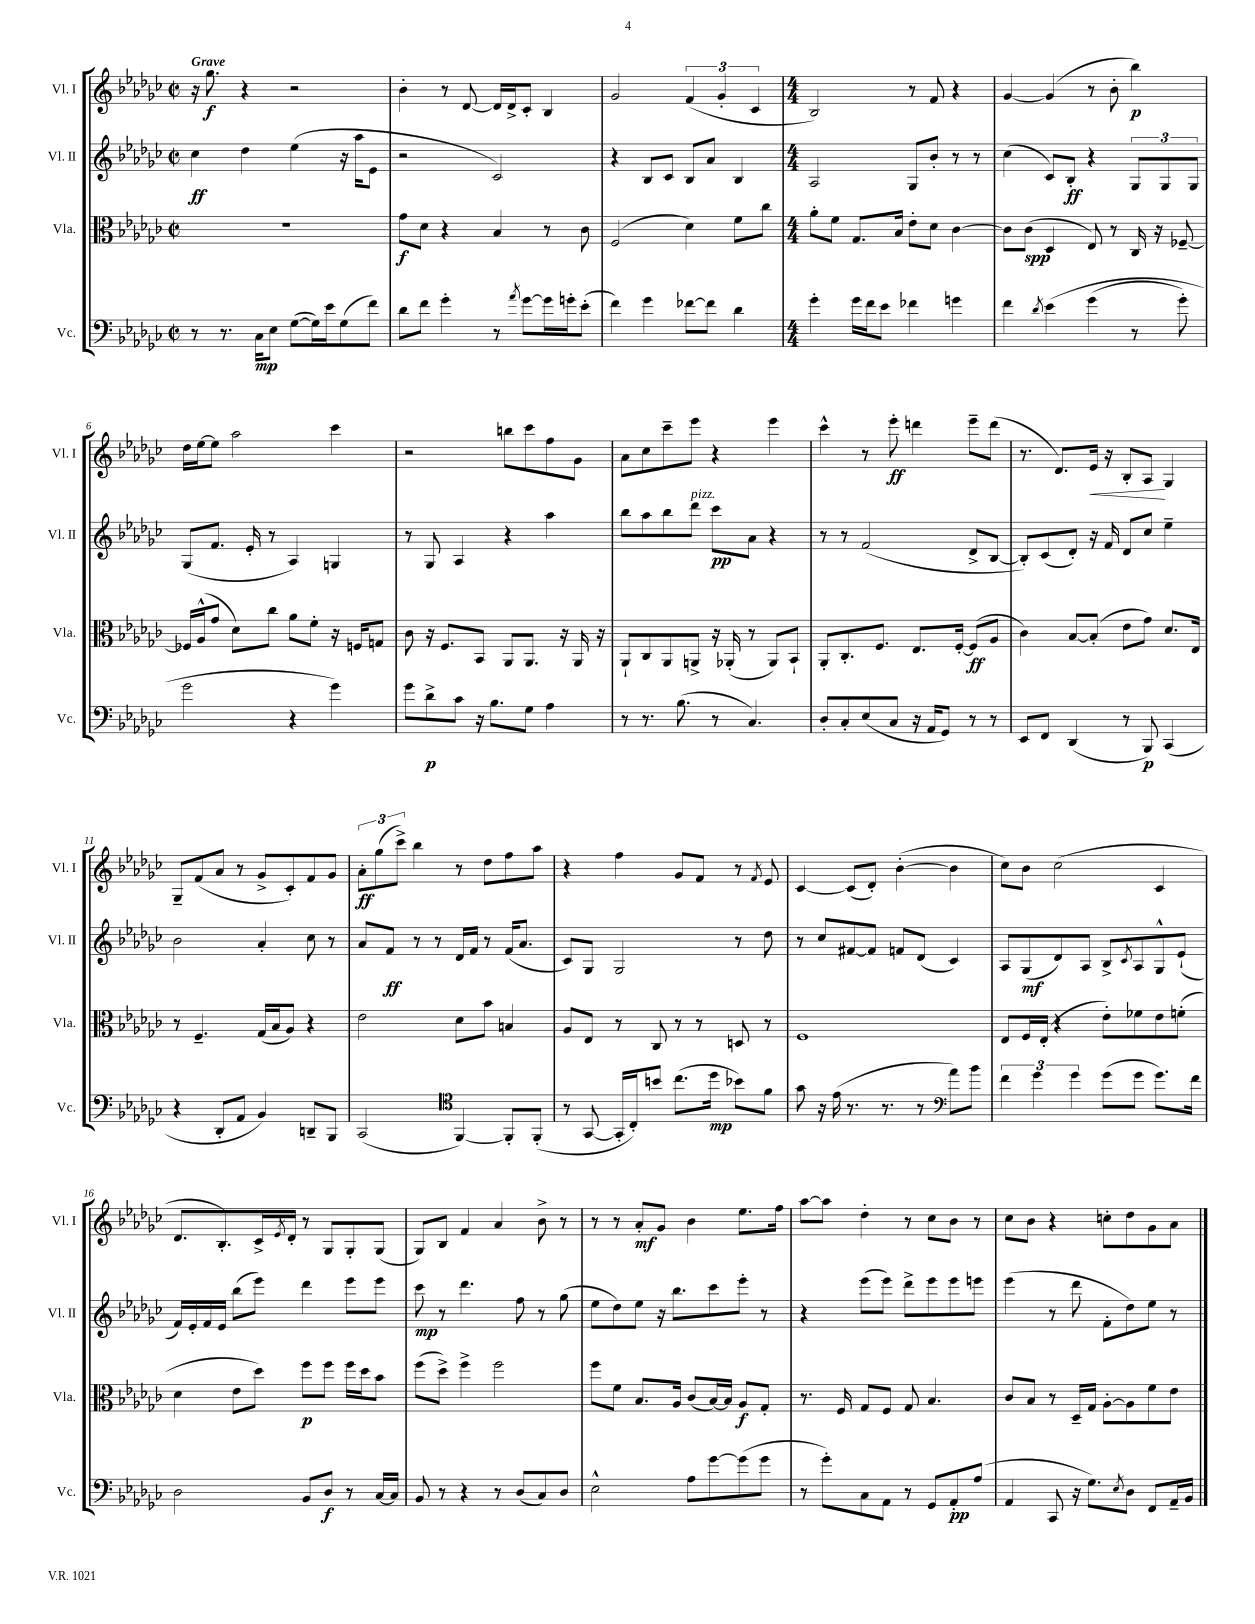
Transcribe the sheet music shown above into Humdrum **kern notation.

**kern	**dynam	**kern	**dynam	**kern	**dynam	**kern	**dynam
*part4	*part4	*part3	*part3	*part2	*part2	*part1	*part1
*staff4	*staff4	*staff3	*staff3	*staff2	*staff2	*staff1	*staff1
*I"Vc.	*	*I"Vla.	*	*I"Vl. II	*	*I"Vl. I	*
*I'Vc.	*	*I'Vla.	*	*I'Vl. II	*	*I'Vl. I	*
*clefF4	*	*clefC3	*	*clefG2	*	*clefG2	*
*k[b-e-a-d-g-c-]	*	*k[b-e-a-d-g-c-]	*	*k[b-e-a-d-g-c-]	*	*k[b-e-a-d-g-c-]	*
*M2/2	*	*M2/2	*	*M2/2	*	*M2/2	*
*met(c|)	*	*met(c|)	*	*met(c|)	*	*met(c|)	*
=1	=1	=1	=1	=1	=1	=1	=1
!	!	!	!	!	!	!LO:TX:a:B:t=Grave	!
8r	.	1r	.	4cc-\	ff	16r	.
.	.	.	.	.	.	8.gg-\	f
8.r	.	.	.	.	.	.	.
.	.	.	.	4dd-\	.	4r	.
16C-\KL	mp	.	.	.	.	.	.
8E-\J	.	.	.	.	.	.	.
([8G-\L	.	.	.	(4ee-\	.	2r	.
16G-\L])	.	.	.	.	.	.	.
16e-\J	.	.	.	.	.	.	.
(8G-\	.	.	.	16r	.	.	.
.	.	.	.	16aa-\KL	.	.	.
8f\J)	.	.	.	8e-\J	.	.	.
=2	=2	=2	=2	=2	=2	=2	=2
8d-\L	.	8g-\L	f	2r	.	4b-'\	.
8f\J	.	8d-\J	.	.	.	.	.
4g-'\	.	4r	.	.	.	8r	.
.	.	.	.	.	.	[8d-/	.
8r	.	4B-/	.	2c-/)	.	16d-/LL]	.
.	.	.	.	.	.	16d-^/J	.
8qa-/	.	.	.	.	.	.	.
[8g-\L	.	.	.	.	.	8c-'/J	.
16g-\L]	.	8r	.	.	.	4B-/	.
16gn'\J	.	.	.	.	.	.	.
(8e-'\J	.	8c-\	.	.	.	.	.
=3	=3	=3	=3	=3	=3	=3	=3
4f\)	.	(2F/	.	4r	.	2g-/	.
4g-\	.	.	.	8B-/L	.	.	.
.	.	.	.	8c-/J	.	.	.
[8f-X\L	.	4d-\)	.	8B-/L	.	(6f/	.
8f-\J]	.	.	.	8a-/J	.	.	.
.	.	.	.	.	.	6g-'/	.
4d-\	.	8f\L	.	4B-/	.	.	.
.	.	.	.	.	.	6c-/	.
.	.	8cc-\J	.	.	.	.	.
=4	=4	=4	=4	=4	=4	=4	=4
*M4/4	*	*M4/4	*	*M4/4	*	*M4/4	*
4g-'\	.	8a-'\L	.	2A-/	.	2B-/)	.
.	.	8f\J	.	.	.	.	.
16g-\LL	.	8.G-/L	.	.	.	.	.
16f\J	.	.	.	.	.	.	.
8e-\J	.	.	.	.	.	.	.
.	.	16B-/Jk	.	.	.	.	.
4f-X\	.	8e-'\L	.	8G-/L	.	8r	.
.	.	8d-\J	.	8b-'/J	.	8f/	.
4gn\	.	[4c-\	.	8r	.	4r	.
.	.	.	.	8r	.	.	.
=5	=5	=5	=5	=5	=5	=5	=5
4f\	.	8c-\L]	.	(4cc-\	.	[4g-/	.
.	.	(8c-\J	spp	.	.	.	.
8qd-/	.	.	.	.	.	.	.
(4e-\	.	4D-/	.	8c-/L)	.	(4g-/]	.
.	.	.	.	8B-'/J	ff	.	.
(4g-\	.	8E-/)	.	4r	.	8r	.
.	.	8r	.	.	.	8b-'\	.
8r	.	16C-/	.	12G-/L	.	4bb-\)	p
.	.	16r	.	.	.	.	.
.	.	.	.	12G-/	.	.	.
8g-'\)	.	[8F-X~/	.	.	.	.	.
.	.	.	.	12G-/J	.	.	.
!!LO:LB:g=z
=6	=6	=6	=6	=6	=6	=6	=6
2g-\	.	16F-X/LL]	.	(8G-/L	.	16dd-\LL	.
.	.	(16A-^^/J	.	.	.	[16ee-\J	.
.	.	8g-/J	.	8.f/J	.	8ee-\J]	.
.	.	8d-\L)	.	.	.	2aa-\	.
.	.	.	.	16e-'/	.	.	.
.	.	8cc-\J	.	8r	.	.	.
4r	.	8a-\L	.	4A-/)	.	.	.
.	.	8f'\J	.	.	.	.	.
4g-\)	.	16r	.	4Gn/	.	4ccc-\	.
.	.	16Fn/KL	.	.	.	.	.
.	.	8Gn/J	.	.	.	.	.
=7	=7	=7	=7	=7	=7	=7	=7
8g-\L	.	8c-\	.	8r	.	2r	.
8d-^\	p	16r	.	8G-/	.	.	.
.	.	8.F/L	.	.	.	.	.
8c-\J	.	.	.	4A-/	.	.	.
16r	.	8BB-/J	.	.	.	.	.
8.B-\L	.	.	.	.	.	.	.
.	.	8AA-/L	.	4r	.	8bbn\L	.
8G-\J	.	8.AA-/J	.	.	.	8ccc-\	.
4A-\	.	.	.	4aa-\	.	8ff\	.
.	.	16r	.	.	.	.	.
.	.	16AA-/	.	.	.	8g-\J	.
.	.	16r	.	.	.	.	.
=8	=8	=8	=8	=8	=8	=8	=8
8r	.	8AA-`/L	.	8bb-\L	.	8a-\L	.
8.r	.	8C-/	.	8aa-\	.	8cc-\	.
.	.	8AA-/	.	8bb-\	.	8ccc-~\	.
(8.B-\	.	.	.	.	.	.	.
!	!	!	!	!LO:TX:a:i:t=pizz.	!	!	!
.	.	8AAn^/J	.	8ddd-\J	.	8eee-\J	.
8r	.	16r	.	8ccc-\L	pp	4r	.
.	.	(16AA-X'/	.	.	.	.	.
4.C-/)	.	8r	.	8a-\J	.	.	.
.	.	8AA-/L)	.	4r	.	4eee-\	.
.	.	8BB-`/J	.	.	.	.	.
=9	=9	=9	=9	=9	=9	=9	=9
8D-'/L	.	8AA-'/L	.	8r	.	4ccc-^^\	.
8C-'/	.	8.C-'/	.	8r	.	.	.
(8E-/	.	.	.	(2f/	.	8r	.
.	.	8.F/J	.	.	.	.	.
8C-/J	.	.	.	.	.	8eee-'\	ff
16r	.	8.E-/L	.	.	.	4dddn\	.
16AA-/KL	.	.	.	.	.	.	.
8GG-/J)	.	.	.	.	.	.	.
.	.	[16F'/Jk	.	.	.	.	.
8r	.	(8F/L]	ff	8d-^/L	.	8eee-~\L	.
8r	.	8A-/J	.	[8B-/J	.	(8ddd\J	.
=10	=10	=10	=10	=10	=10	=10	=10
8EE-/L	.	4c-\)	.	8B-'/L])	.	8.r	.
8FF/J	.	.	.	(8c-/	.	.	.
.	.	.	.	.	.	8.d-/L)	.
(4DD-/	.	[8B-/L	.	8d-'/J)	.	.	.
!	!	!	!	!	!	!	!LO:HP:b
.	.	(8B-'/J]	.	16r	.	16e-/Jk	<
.	.	.	.	16f/	.	16r	.
8r	.	8e-\L	.	8d-/L	.	8B-'/L	.
8BBB-/)	p	8g-\J)	.	8cc-/J	.	8A-/J	.
(4CC-/	.	8.d-/L	.	4ee-~\	.	4G-/	[
.	.	16E-/Jk	.	.	.	.	.
!!LO:LB:g=z
=11	=11	=11	=11	=11	=11	=11	=11
4r	.	8r	.	2b-\	.	8G-~/L	.
.	.	4.F~/	.	.	.	(8f/	.
8DD-'/L	.	.	.	.	.	8a-/J	.
8AA-/J	.	.	.	.	.	8r	.
4BB-/)	.	(16G-/LL	.	4a-'/	.	8g-^/L	.
.	.	16B-/J	.	.	.	.	.
.	.	8A-/J)	.	.	.	8c-'/)	.
8DDn~/L	.	4r	.	8cc-\	.	8f/	.
8BBB-/J	.	.	.	8r	.	8g-/J	.
=12	=12	=12	=12	=12	=12	=12	=12
(2CC-/	.	2e-\	.	8a-/L	.	12a-'\L	ff
.	.	.	.	.	.	(12gg-\	.
.	.	.	.	8f/J	ff	.	.
.	.	.	.	.	.	12ccc-^\J)	.
.	.	.	.	8r	.	4bb-\	.
.	.	.	.	8r	.	.	.
*clefC4	*	*	*	*	*	*	*
[4FF/)	.	8d-\L	.	16d-/LL	.	8r	.
.	.	.	.	16f/JJ	.	.	.
.	.	8b-\J	.	8r	.	8dd-\L	.
8FF'/L]	.	4Bn/	.	(16f/KL	.	8ff\	.
.	.	.	.	8.a-/J	.	.	.
(8FF'/J	.	.	.	.	.	8aa-\J	.
=13	=13	=13	=13	=13	=13	=13	=13
8r	.	8A-/L	.	8c-/L)	.	4r	.
[8GG-/	.	8E-/J	.	8G-/J	.	.	.
16GG-'/LL]	.	8r	.	2G-/	.	4ff\	.
16C-'/J)	.	.	.	.	.	.	.
8bn/J	.	8C-/	.	.	.	.	.
(8.cc-\L	.	8r	.	.	.	8g-/L	.
.	.	8r	.	.	.	8f/J	.
16dd-\Jk	mp	.	.	.	.	.	.
8b-X\L)	.	8Dn/	.	8r	.	8r	.
.	.	.	.	.	.	8qf/	.
8f\J	.	8r	.	8dd-\	.	8e-/	.
=14	=14	=14	=14	=14	=14	=14	=14
8g-\	.	1F	.	8r	.	[4c-/	.
16r	.	.	.	8cc-/L	.	.	.
(16e-\	.	.	.	.	.	.	.
8.r	.	.	.	[8f#X/	.	(8c-/L]	.
.	.	.	.	8f#/J]	.	8d-'/J)	.
8.r	.	.	.	.	.	.	.
.	.	.	.	8fn/L	.	([4b-'\	.
8r	.	.	.	(8d-/J	.	.	.
8a-\L)	.	.	.	4c-/)	.	4b-\]	.
8b-\J	.	.	.	.	.	.	.
=15	=15	=15	=15	=15	=15	=15	=15
*clefF4	*	*	*	*	*	*	*
6f\	.	8E-/L	.	8A-/L	.	8cc-\L)	.
.	.	16F/L	.	(8G-/	mf	8b-\J	.
6g-\	.	.	.	.	.	.	.
.	.	(16E-'/JJ	.	.	.	.	.
.	.	4r	.	8d-/)	.	(2cc-\	.
6g-\	.	.	.	.	.	.	.
.	.	.	.	8A-/J	.	.	.
(8g-\L	.	8e-'\L)	.	8B-^/L	.	.	.
.	.	.	.	8qc-/	.	.	.
8g-\J	.	8f-X\	.	8A-/	.	.	.
8.g-\L)	.	8e-\	.	8G-^^/	.	4c-/	.
.	.	(8fn'\J	.	(8e-`/J	.	.	.
16f\Jk	.	.	.	.	.	.	.
!!LO:LB:g=z
=16	=16	=16	=16	=16	=16	=16	=16
2D-\	.	4d-\	.	16f/LL)	.	8.d-/L	.
.	.	.	.	16e-'/	.	.	.
.	.	.	.	16f/	.	.	.
.	.	.	.	16e-/JJ	.	8.B-'/)	.
.	.	8e-\L	.	(8bb-\L	.	.	.
.	.	8dd-\J)	.	8eee-\J)	.	16c-^/L	.
.	.	.	.	.	.	8qe-/	.
.	.	.	.	.	.	16d-'/JJ	.
8BB-/L	.	8ff\L	p	4ddd-\	.	8r	.
8D-/J	f	8ff\J	.	.	.	8G-/L	.
8r	.	16ff\LL	.	8eee-\L	.	8G-'/	.
.	.	16dd-\J	.	.	.	.	.
[16C-/LL	.	8b-\J	.	8eee-\J	.	(8G-/J	.
16C-/JJ]	.	.	.	.	.	.	.
=17	=17	=17	=17	=17	=17	=17	=17
8BB-/	.	(8ff\L	.	8ccc-\	mp	8G-/L)	.
8r	.	8dd-^\J)	.	8r	.	8B-/J	.
4r	.	4ff^\	.	4.ddd-\	.	4f/	.
8r	.	2ff\	.	.	.	4a-/	.
(8D-/L	.	.	.	8ff\	.	.	.
8C-/)	.	.	.	8r	.	8b-^\	.
8D-/J	.	.	.	(8gg-\	.	8r	.
=18	=18	=18	=18	=18	=18	=18	=18
2E-^^\	.	8ff\L	.	8ee-\L	.	8r	.
.	.	8f\J	.	8dd-\)	.	8r	.
.	.	8.B-/L	.	8ee-\J	.	8a-'/L	mf
.	.	.	.	16r	.	8g-/J	.
.	.	16A-/Jk	.	8.bb-\L	.	.	.
8A-\L	.	(8c-/L	.	.	.	4b-\	.
[8g-\	.	[16B-/L)	.	8ccc-\	.	.	.
.	.	16B-/JJ]	.	.	.	.	.
(8g-\]	.	8A-/L	f	8eee-'\J	.	8.ee-\L	.
8g-\J	.	8G-'/J	.	8r	.	.	.
.	.	.	.	.	.	16ff\Jk	.
=19	=19	=19	=19	=19	=19	=19	=19
8r	.	8.r	.	4r	.	[8aa-\L	.
8g-'\L)	.	.	.	.	.	8aa-\J]	.
.	.	16F/	.	.	.	.	.
8C-\	.	8G-/L	.	(8eee-\L	.	4dd-'\	.
8AA-\J	.	8F/J	.	8eee-\J)	.	.	.
8r	.	8G-/	.	8ddd-^\L	.	8r	.
8GG-/L	.	4.B-/	.	8eee-\	.	8cc-\L	.
8AA-'/	pp	.	.	8eee-\	.	8b-\J	.
(8A-/J	.	.	.	8eeen\J	.	8r	.
=20	=20	=20	=20	=20	=20	=20	=20
4AA-/	.	8c-/L	.	(4eee-\	.	8cc-\L	.
.	.	8B-/J	.	.	.	8b-\J	.
8CC-/	.	8r	.	8r	.	4r	.
16r	.	16D-~/LL	.	8ddd-\	.	.	.
8.G-\L)	.	16G-/JJ	.	.	.	.	.
.	.	[8A-'\L	.	8f'\L	.	8ccn'\L	.
8qE-/	.	.	.	.	.	.	.
8D-\J	.	8A-\]	.	8dd-\)	.	8dd-\	.
8FF/L	.	8f\	.	8ee-\J	.	8g-\	.
16AA-~/L	.	8e-\J	.	8r	.	8a-\J	.
16BB-/JJ	.	.	.	.	.	.	.
==	==	==	==	==	==	==	==
*-	*-	*-	*-	*-	*-	*-	*-
